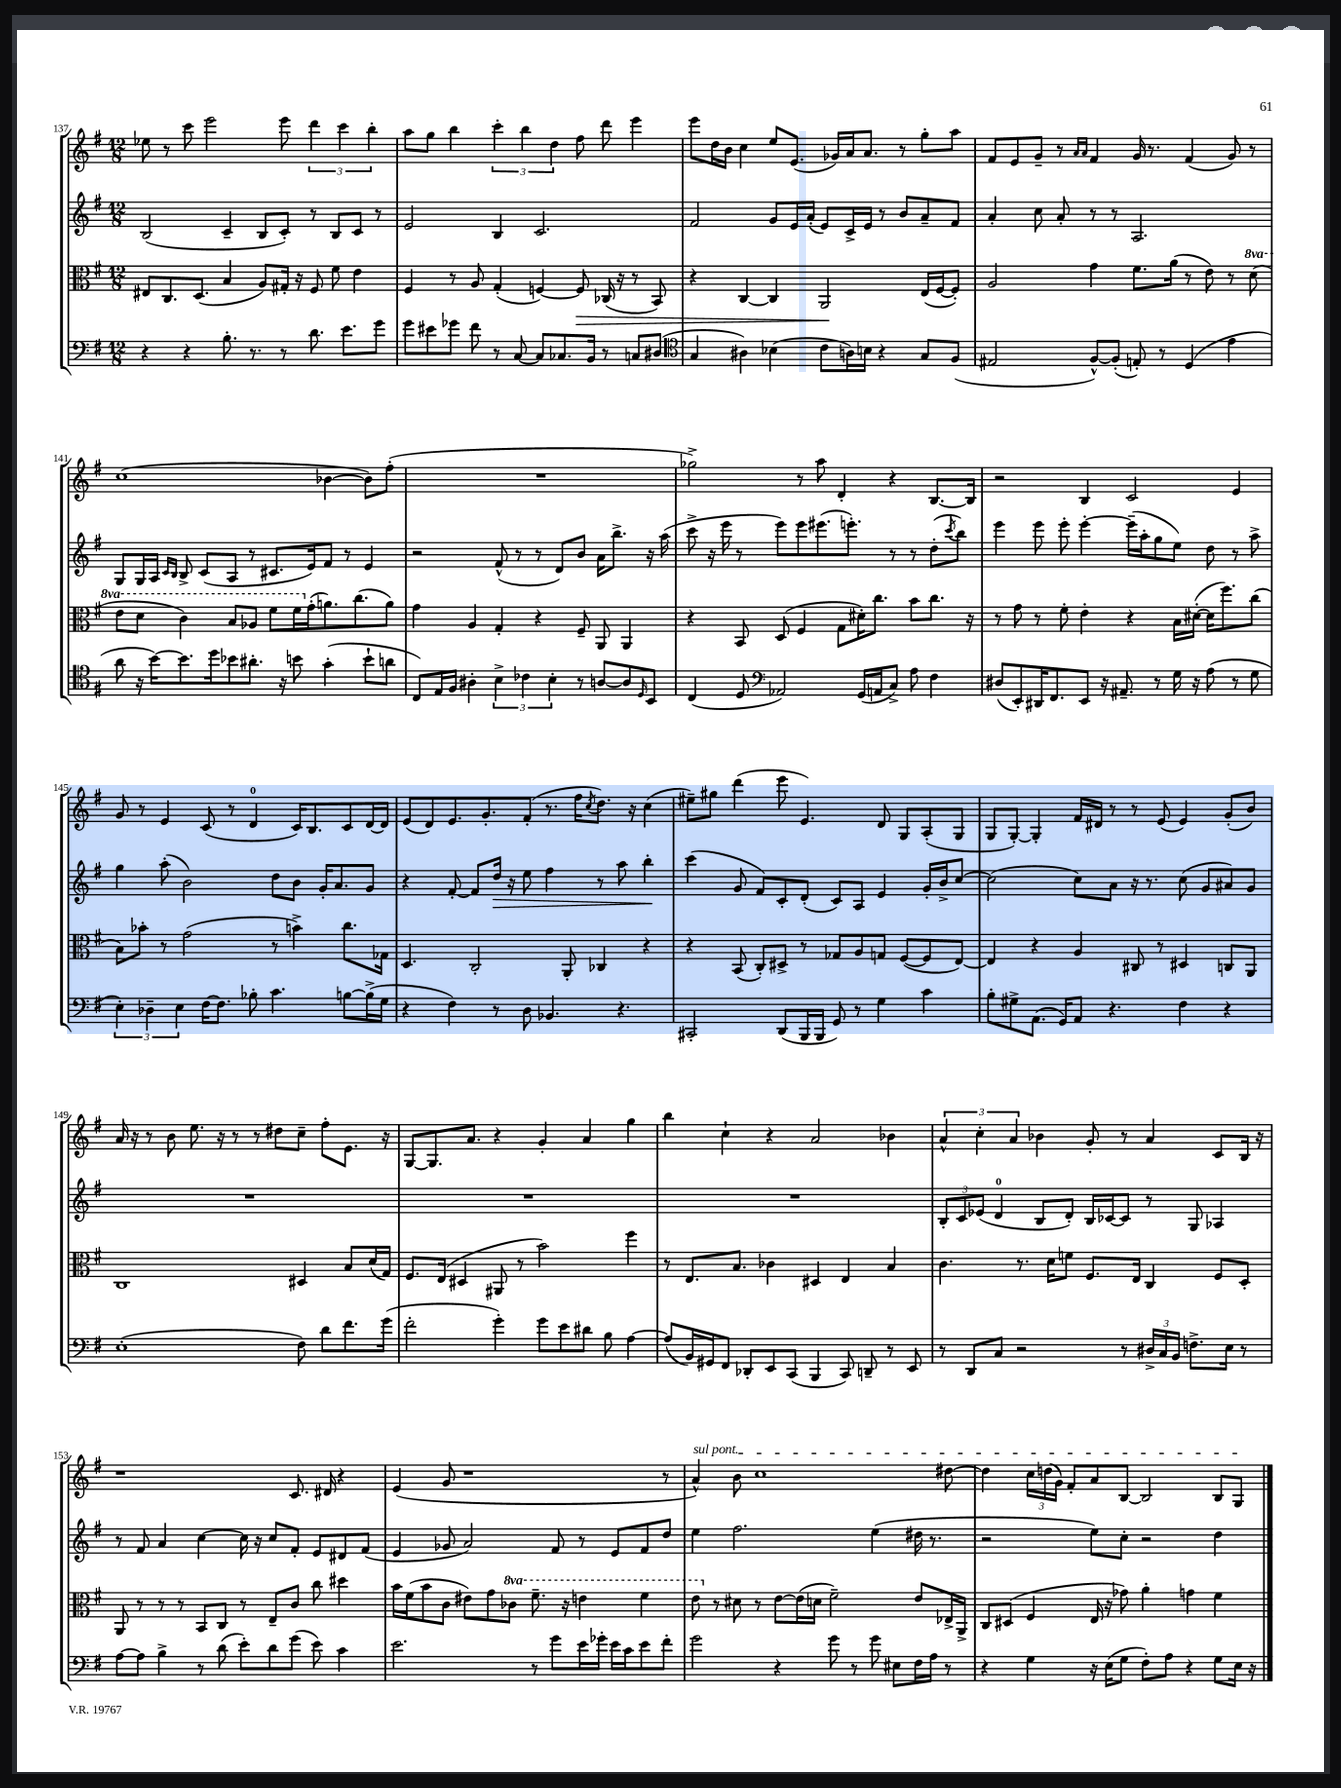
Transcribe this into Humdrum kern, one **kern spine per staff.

**kern	**kern	**kern	**kern
*staff4	*staff3	*staff2	*staff1
*clefF4	*clefC3	*clefG2	*clefG2
*k[f#]	*k[f#]	*k[f#]	*k[f#]
*M12/8	*M12/8	*M12/8	*M12/8
4r	8E#	(2B	8ee-
.	8.C	.	8r
4r	.	.	8ccc
.	(8.D	.	.
.	.	.	2eee
8.B'	4B	4c~	.
8.r	.	.	.
.	8A)	8B	.
8r	16G#'	8c')	8eee
.	16r	.	.
8.d	8F#	8r	6ddd
.	8f#	8B	.
.	.	.	6ccc
8.e	.	.	.
.	4e	8c	.
.	.	.	6bb'
8g	.	8r	.
=	=	=	=
8g	4F#	2e	8aa
8e#	.	.	8gg
8g-	8r	.	4bb
8f#	8A	.	.
8r	(4G'	4B	6ccc'
[8C	.	.	.
.	.	.	6bb
8C]	[4F)	2.c	.
.	.	.	6dd
8.C-	.	.	.
.	8F]	.	8ff#
16BB	.	.	.
8r	(16C-	.	8ddd
.	16r	.	.
8C	8r	.	4eee
(8D#	8BB)	.	.
=	=	=	=
*clefC4	*	*	*
4G	4r	2f#	8eee
.	.	.	16dd
.	.	.	16b
4A#)	[4C	.	4cc
(4B-	4C]	8g	8ee
.	.	16e	(8.e
.	.	(16a'	.
8c	2AA	8e)	.
.	.	.	16g-)
16A)	.	16c^	16a
16B	.	16e	8.a
4r	.	8r	.
.	.	8b	8r
8G	(16E	8a~	8gg'
.	[16F#	.	.
(8F#	8F#'])	8f#	8aa
=	=	=	=
2E#	2A	4a'	8f#
.	.	.	8e
.	.	8cc	8g~
.	.	8a'	8r
.	.	.	16qqa
.	.	.	16qqa
[8F#^^)	4g	8r	4f#
(8F#']	.	8r	.
8E')	8.f#	2.A	16g
.	.	.	8.r
8r	.	.	.
.	(16a	.	.
(4D	8r	.	(4f#
.	8e)	.	.
4e	8r	.	8g)
.	(8dd	.	8r
=	=	=	=
8a	8ee	8G	(1cc
16r	8dd	16G	.
[16b)	.	16A	.
.	.	16qqc	.
.	.	16qqB	.
8.b]	4cc)	8B^	.
.	.	(8c	.
16dd	.	.	.
8b-	8b	8A	.
8.a#'	8a-	8r	.
.	8ff#	8.c#	.
16r	.	.	.
8b	16ff#	.	.
.	(16g'	16e)	.
(4g'	8.a)	8f#	[4b-
.	.	8r	.
.	(8.cc	.	.
8b`	.	4e	8b-])
8a	8a)	.	(8ff#'
=	=	=	=
8C)	4g	2r	1.r
16E	.	.	.
16F#	.	.	.
4A#'	4A	.	.
6B^	4G'	(8f#^^	.
.	.	8r	.
6c-	.	.	.
.	4r	8r	.
6B'	.	.	.
.	.	8d)	.
8r	8F#~	8b	.
[8A	8AA	16a	.
.	.	8.bb^	.
8A]	4AA	.	.
16qqD	.	.	.
8BB	.	16r	.
.	.	(16aa	.
=	=	=	=
(4C	4r	8ccc^	2gg-^)
.	.	16r	.
.	.	16eee	.
8D	8BB	8r	.
*clefF4	*	*	*
2AA-)	(8D	8eee)	.
.	4F#	8eee	8r
.	.	(8.eee#	8aa
.	8G	.	4d'
.	.	8.eee')	.
(16GG	16d#')	.	.
16AA	8.cc	.	.
8C^)	.	8r	4r
8A	8b	8r	.
4F#	8.cc	(8dd'	[8.B
.	.	8qccc	.
.	.	8bb)	.
.	16r	.	16B]
=	=	=	=
(8D#	8r	4eee	2r
8EE')	8g	.	.
16DD#	8r	8eee	.
8.FF#	.	.	.
.	8f#'	8eee'	.
8EE	4e'	[4eee'	4B
16r	.	.	.
8.AA#~	.	.	.
.	4r	(16eee~]	2c
.	.	16aa'	.
8r	.	8gg	.
16G	16B	8ee)	.
16r	([16d#'	.	.
(8A	16d#]	8dd	.
.	8.ff#)	.	.
8r	.	8r	4e
8G	(8cc	8aa^	.
=	=	=	=
6E')	8B)	4gg	8g
.	8b-'	.	8r
6D-~	.	.	.
.	8r	(8aa'	4e
6E	.	.	.
.	(2g	2b)	.
[16F#	.	.	(8c
8.F#]	.	.	.
.	.	.	8r
8B-'	.	.	4d
4.c	8r	8dd	.
.	4b^)	8b	16c)
.	.	.	8.B
.	.	16g'	.
.	.	8.a	.
[8B	8.cc	.	8c
(16B^]	.	8g	[16d
16G	16G-	.	16d]
=	=	=	=
4r	4.D	4r	(8e
.	.	.	8d)
4F#)	.	[8f#'	8.e
.	2C'	8f#]	.
.	.	.	8.g'
8r	.	16dd	.
.	.	16r	.
8D	.	8ee	(8f#'
4.BB-	.	4ff#	8.r
.	8AA'	.	.
.	.	.	16ff#
.	.	.	8qcc
.	4C-	8r	8.dd)
4.r	.	8aa	.
.	.	.	16r
.	4r	4bb'	(4cc
=	=	=	=
2CC#'	4r	(4ccc	8ee#~)
.	.	.	8gg#
.	(8BB	8g	(4ddd
.	8C')	8f#)	.
(8DD	8D#^	8c'	8eee
16BBB	8r	(8d'	4.e)
16BBB	.	.	.
8GG)	8G-	8c)	.
8r	8A	8A	.
4G	8G	4e	8d
.	([8F#	.	8G
4c	8F#]	16g'	(8A'
.	.	16b^	.
.	[8E)	[8cc	8G
=	=	=	=
8B'	4E]	(2cc]	8G
8G#^	.	.	[8G')
(8.AA	4r	.	4G']
16GG)	.	.	.
8AA	4A	8cc)	16f#
.	.	.	16d#
4.r	.	8a	8r
.	8C#	16r	8r
.	.	8.r	.
.	8r	.	(8e
4F#	4D#	(8cc	4e)
.	.	8g	.
4r	8C	8a#)	(8g'
.	8AA	8g	8b)
=	=	=	=
(1E'	1C	1.r	16a
.	.	.	16r
.	.	.	8r
.	.	.	8b
.	.	.	8.ee
.	.	.	16r
.	.	.	8r
.	.	.	8r
.	.	.	8dd#
8F#)	4D#	.	8cc~
8d	.	.	8ff#'
8.f#	8B	.	8.e
.	(16d	.	.
(16g	16G)	.	16r
=	=	=	=
2f#'	8.F#	1.r	[8G
.	.	.	8.G]
.	(16E	.	.
.	4D#	.	.
.	.	.	8.a
4g')	8AA#	.	4r
.	8r	.	.
8g	2b)	.	4g'
8e	.	.	.
8d#	.	.	4a
8B	.	.	.
[4A	4ff#	.	4gg
=	=	=	=
(8A]	8r	1.r	4bb
16BB)	8.E	.	.
16GG#	.	.	.
8FF#	.	.	4cc`
.	8.B	.	.
8DD-'	.	.	.
8EE	4c-	.	4r
(8CC	.	.	.
4BBB	4D#	.	2a
8CC)	4E	.	.
8DD~	.	.	.
8r	4B	.	4b-
8EE	.	.	.
=	=	=	=
8r	4.c	12B'	6a^^
.	.	12c	.
8DD	.	.	.
.	.	(12e-	6cc'
8C	.	4d	.
.	.	.	6a
2r	8.r	.	.
.	.	8B	4b-
.	16d	.	.
.	8f	8d')	.
.	8.F#	16B	8g'
.	.	[16c-	.
8r	.	8c-]	8r
.	16E	.	.
24D#^	4C	8r	4a
24C	.	.	.
24BB	.	.	.
8.F^	.	8G	.
.	8F#	4A-	8c
16E	.	.	.
8r	8D'	.	16B
.	.	.	16r
=	=	=	=
[8A	8AA	8r	1r
8A]	8r	8f#	.
4B^	8r	4a	.
.	8r	.	.
8r	8BB	[4cc	.
(8d	8C	.	.
8e')	8r	16cc]	.
.	.	16r	.
8d	8E~	8cc	.
(8g	8c	8f#'	8.c
8e)	8cc	8e	.
.	.	.	16d#
4c	4dd#	8d#	4r
.	.	(8f#	.
=	=	=	=
2.e	16b	4e	(4e
.	(16f#	.	.
.	8b	.	.
.	8c	8g-	8g
.	8e#)	2a)	1r
.	8g	.	.
.	8cc-	.	.
8r	8.ff#~	.	.
8g	.	8f#	.
.	16r	.	.
16e	4ee	8r	.
16g-'	.	.	.
16e	.	8e	.
16c	.	.	.
8e	4ff#	8f#	.
8f#'	.	8dd	8r
=	=	=	=
2g	8ee	4ee	4a^^)
.	8r	.	.
.	8d#	2.ff#	8b
.	8r	.	1cc
4r	[8e	.	.
.	(16e]	.	.
.	16d	.	.
8g	2f#~)	.	.
8r	.	.	.
8g	.	(4ee	.
8E#	.	.	.
16F#	8e	16dd#	.
16A	.	8.r	.
8r	16E-^	.	[8dd#
.	16AA^	.	.
=	=	=	=
4r	8C	2r	4dd#]
.	(8D#	.	.
4G	4F#	.	24cc
.	.	.	(24dd
.	.	.	24g)
.	.	.	8f#'
16r	16E	8ee)	8a
(16E	16r	.	.
8G	8g-)	8cc'	[8B
8F#')	4a'	2r	2B]
8A	.	.	.
4r	4g	.	.
8G	4f#	4dd	8B
16E	.	.	8G
16r	.	.	.
==	==	==	==
*-	*-	*-	*-
